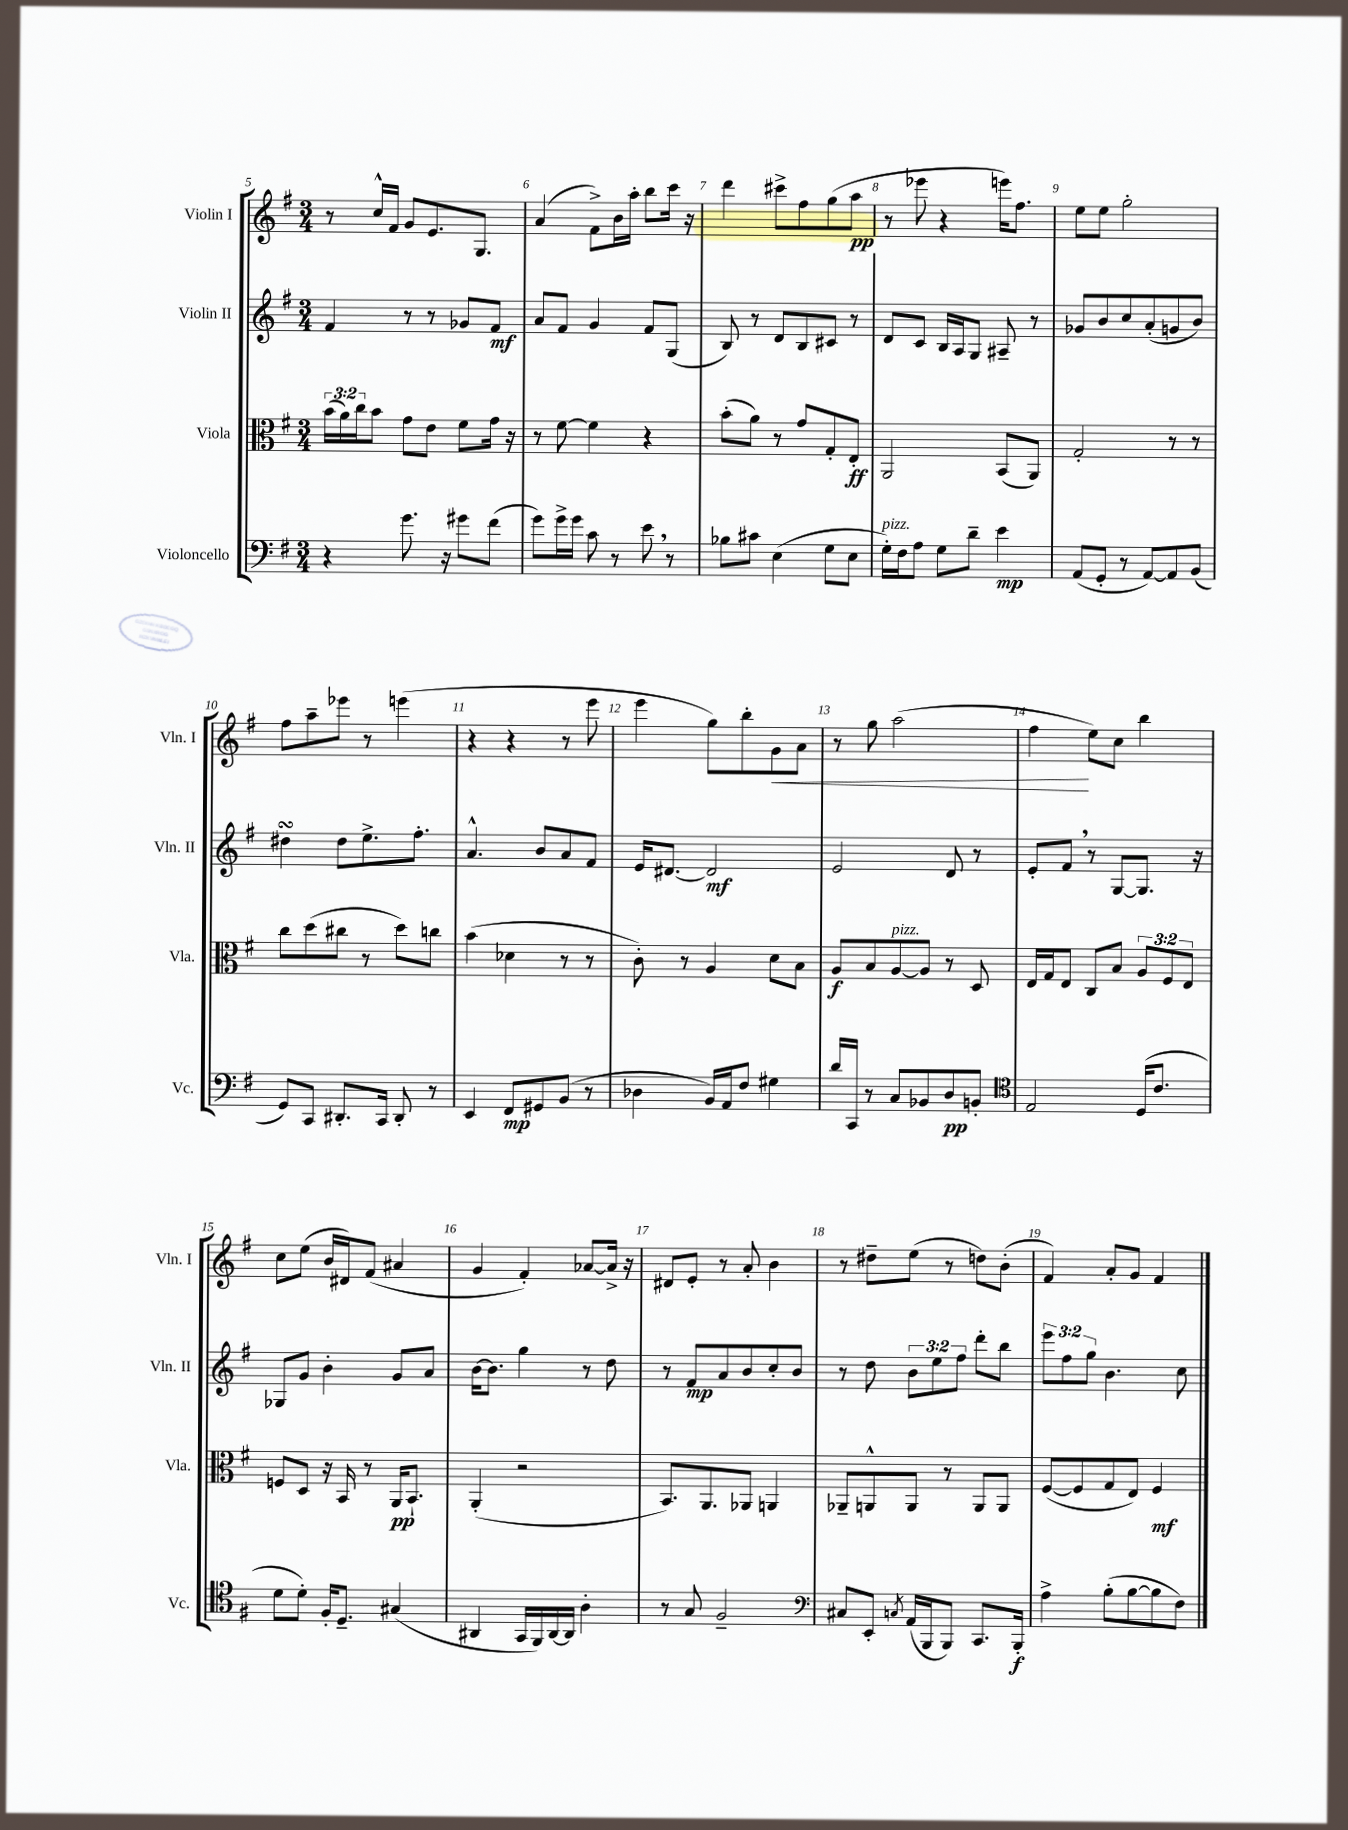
<<
\new StaffGroup <<
\new Staff = "s0" \with { instrumentName = "Violin I" shortInstrumentName = "Vln. I" } {
    \clef treble \key g \major \numericTimeSignature \time 3/4
    r8 c''16-^ fis'16 g'8 e'8. g8. |
    a'4( fis'8->) b'16 a''16-. b''8 c'''16 r16 |
    d'''4 cis'''8-> fis''8 g''8( a''8\pp |
    r8 ees'''8 r4 e'''16) fis''8. |
    e''8 e''8 g''2-. |
    fis''8 a''8-- ees'''8 r8 e'''4( |
    r4 r4 r8 e'''8 |
    e'''4 g''8) b''8-. g'8\< a'8 |
    r8 g''8 a''2( |
    fis''4\! e''8) c''8 b''4 |
    c''8 e''8( b'16 dis'16) fis'8( ais'4 |
    g'4 fis'4-.) aes'8~ aes'16-> r16 |
    dis'8 e'8-. r8 a'8-. b'4 |
    r8 dis''8-- e''8( r8 d''8) b'8-.( |
    fis'4) a'8-. g'8 fis'4 \bar "|." |
}
\new Staff = "s1" \with { instrumentName = "Violin II" shortInstrumentName = "Vln. II" } {
    \clef treble \key g \major \numericTimeSignature \time 3/4 \override Staff.TupletNumber.text = #tuplet-number::calc-fraction-text
    fis'4 r8 r8 ges'8 fis'8\mf |
    a'8 fis'8 g'4 fis'8 g8( |
    b8) r8 d'8 b8 cis'8 r8 |
    d'8 c'8 b16 a16 g8 ais8-- r8 |
    ges'8 b'8 c''8 a'8-.( g'8 b'8) |
    dis''4\turn dis''8 e''8.-> fis''8.-. |
    a'4.-^ b'8 a'8 fis'8 |
    e'16 dis'8.~ dis'2\mf |
    e'2 d'8 r8 |
    e'8-. fis'8 \breathe r8 g8~ g8. r16 |
    ges8 g'8 b'4-. g'8 a'8 |
    b'16~ b'8. g''4 r8 d''8 |
    r8 fis'8\mp a'8 b'8 c''8-. b'8 |
    r8 d''8 \tuplet 3/2 { b'8 e''8 fis''8 } d'''8-. b''8 |
    \tuplet 3/2 { e'''8 fis''8 g''8 } b'4. c''8 \bar "|." |
}
\new Staff = "s2" \with { instrumentName = "Viola" shortInstrumentName = "Vla." } {
    \clef alto \key g \major \numericTimeSignature \time 3/4 \override Staff.TupletNumber.text = #tuplet-number::calc-fraction-text
    \tuplet 3/2 { b'16( a'16) c''16 } b'8 g'8 e'8 fis'8 g'16 r16 |
    r8 fis'8~ fis'4 r4 |
    b'8-.( a'8) r8 g'8 g8-. e8-.\ff |
    a,2 b,8( a,8) |
    g2-. r8 r8 |
    c''8 d''8( cis''8 r8 d''8) c''8 |
    b'4( des'4 r8 r8 |
    c'8-.) r8 a4 d'8 b8 |
    a8\f b8 a8~^\markup { \italic "pizz." } a8 r8 d8 |
    e16 g16 e8 c8 b8 \tuplet 3/2 { a8 fis8 e8 } |
    f8 d8 r16 b,16 r8 a,16\pp b,8.-! |
    a,4-.( r2 |
    b,8.) a,8. aes,8 a,4 |
    aes,8-- a,8-^ a,8 r8 a,8 a,8 |
    fis8~( fis8 g8 e8) fis4\mf \bar "|." |
}
\new Staff = "s3" \with { instrumentName = "Violoncello" shortInstrumentName = "Vc." } {
    \clef bass \key g \major \numericTimeSignature \time 3/4
    r4 g'8. r16 gis'8 fis'8( |
    g'8) g'16-> g'16 c'8 r8 e'8 \breathe r8 |
    bes8 cis'8 e4( g8 e8 |
    g16-.^\markup { \italic "pizz." }) fis16 a8 g8 d'8-- e'4\mp |
    a,8( g,8-. r8 a,8~) a,8 b,8( |
    g,8) c,8 dis,8.-. c,16 dis,8-. r8 |
    e,4 fis,8\mp gis,8 b,8( r8 |
    des4 b,16) a,16 fis8 gis4 |
    d'16 c,16 r8 c8 bes,8 d8\pp b,8-. |
    \clef tenor e2 d16( c'8. |
    d'8 d'8-.) fis16-. d8.-- gis4( |
    ais,4 g,16 fis,16) ais,16~ ais,16 a4-. |
    r8 g8 fis2-- |
    \clef bass cis8 e,8-. \acciaccatura { c8 } a,16( b,,16 b,,8) c,8. b,,16-.\f |
    a4-> b8-.( b8~ b8 fis8) \bar "|." |
}
>>
>>
\layout { \context { \Score currentBarNumber = #5 \override BarNumber.break-visibility = ##(#f #t #t) barNumberVisibility = #all-bar-numbers-visible } }
